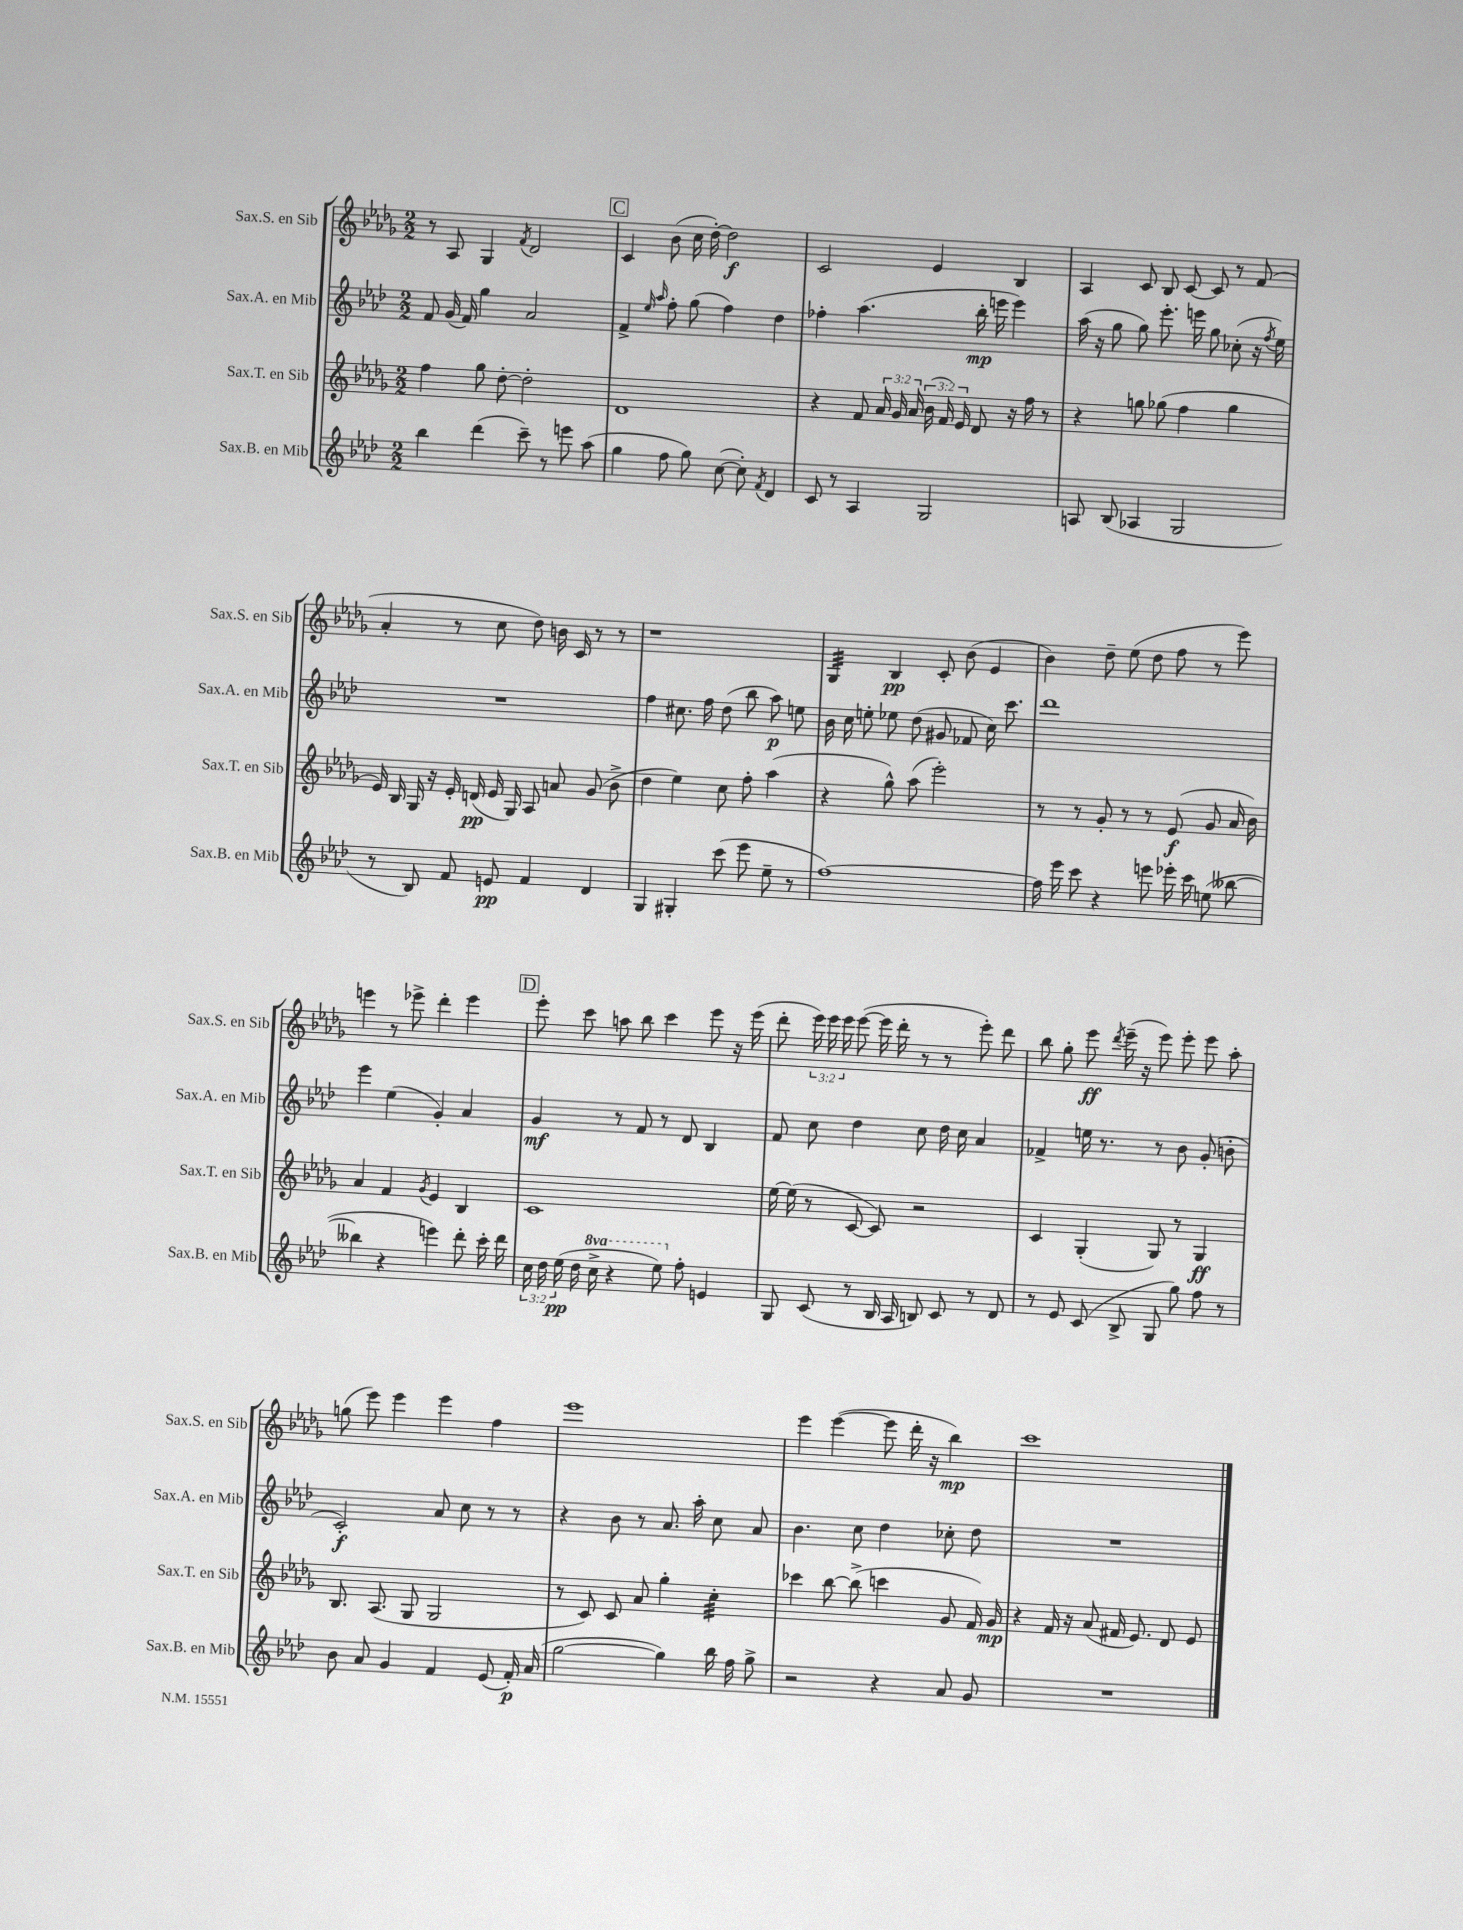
<<
\new StaffGroup <<
\new Staff = "s0" \with { instrumentName = "Sax.S. en Sib" shortInstrumentName = "Sax.S. en Sib" } {
    \clef treble \key des \major \numericTimeSignature \time 2/2 \override Staff.TupletNumber.text = #tuplet-number::calc-fraction-text
    \autoBeamOff r8 aes8 ges4 \acciaccatura { f'8 } des'2 |
    \mark \markup { \box "C" } c'4 bes'8( c''16 des''16~-.) des''2\f |
    c'2 ees'4 bes4 |
    aes4 c'8 bes8 c'8~ c'8 r8 f'8( |
    aes'4-. r8 c''8 des''8) b'16 c'16 r8 r8 |
    r1 |
    ges4:32 bes4\pp c'8-. bes'8( ees'4 |
    bes'4) des''8-- ees''8( des''8 f''8 r8 ees'''8) |
    e'''4 r8 ees'''8-> des'''4-. ees'''4 |
    \mark \markup { \box "D" } ees'''8-. c'''8 a''8 bes''8 c'''4 ees'''8 r16 ees'''16( |
    des'''8-. \tuplet 3/2 { ees'''16) ees'''16 ees'''16 } ees'''8~( ees'''16 des'''16-. r8 r8 ees'''8-.) des'''8 |
    bes''8 ges''8-. ees'''8\ff \acciaccatura { des'''8 } ees'''16--( r16 ees'''8) ees'''8-. ees'''8 aes''8-. |
    g''8( ees'''8) ees'''4 ees'''4 f''4 |
    ees'''1 |
    ees'''4 ees'''4~( ees'''8 des'''16-. r16 bes''4\mp) |
    c'''1 \bar "|." |
}
\new Staff = "s1" \with { instrumentName = "Sax.A. en Mib" shortInstrumentName = "Sax.A. en Mib" } {
    \clef treble \key aes \major \numericTimeSignature \time 2/2
    \autoBeamOff f'8 g'16( f'16) g''4 aes'2 |
    \mark \markup { \box "C" } f'4-> \grace { ees''16 aes''16 } f''8-. g''8( f''4) des''4 |
    fes''4-. aes''4.( bes''16-.\mp e'''16 e'''4) |
    aes''16( r16 g''8 g''8) ees'''8.-. e'''16 g''8 ces''8-.( r16 \acciaccatura { f''8 } ees''16) |
    R1 |
    f''4 cis''8. f''16 des''8( bes''8 aes''8\p) e''8 |
    bes'16 c''16 e''8-. ees''8 des''8( gis'8 fes'8 c''16) c'''8. |
    des'''1 |
    ees'''4 ees''4( g'4-.) aes'4 |
    \mark \markup { \box "D" } g'4\mf r8 f'8 r8 des'8 bes4 |
    f'8 c''8 des''4 c''8 des''16 c''16 aes'4 |
    fes'4-> e''16 r8. r8 bes'8 g'8-.( b'8-. |
    c'2-.\f) aes'8 c''8 r8 r8 |
    r4 bes'8 r8 aes'8. aes''16-. c''8 aes'8 |
    bes'4. c''8 des''4 ces''8-. des''8 |
    R1 \bar "|." |
}
\new Staff = "s2" \with { instrumentName = "Sax.T. en Sib" shortInstrumentName = "Sax.T. en Sib" } {
    \clef treble \key des \major \numericTimeSignature \time 2/2 \override Staff.TupletNumber.text = #tuplet-number::calc-fraction-text
    \autoBeamOff f''4 ges''8 des''8~-. des''2-. |
    \mark \markup { \box "C" } des'1 |
    r4 f'8 \tuplet 3/2 { aes'16 ges'16 aes'16 } \tuplet 3/2 { bes'16( f'16) ees'16 } des'8 r16 f''16 r8 |
    r4 g''8 ges''8( f''4 ges''4 |
    ees'16) bes16 ges16 r16 ees'16-. d'16\pp( ees'16 ges16) aes8 a'8 ges'8( bes'8-> |
    des''4 ees''4) c''8 f''8-. aes''4( |
    r4 ges''8-^) aes''8( ees'''2-.) |
    r8 r8 ges'8-. r8 r8 ees'8\f( ges'8 aes'16 bes'16) |
    aes'4 f'4 \acciaccatura { ges'8 } ees'4 bes4 |
    \mark \markup { \box "D" } c'1 |
    ees''16~ ees''16( r8 c'8~ c'8) r2 |
    c'4 ges4-.( ges8) r8 ges4\ff |
    bes8. aes8.( ges8 ges2 |
    r8 c'8) c'8 aes'8 ges''4-. c''4:32-. |
    ces'''4 bes''8~ bes''8->( c'''4 ges'8 f'16) ges'16\mp |
    r4 f'16 r16 aes'8( fis'16 ees'8.) des'8 ees'8 \bar "|." |
}
\new Staff = "s3" \with { instrumentName = "Sax.B. en Mib" shortInstrumentName = "Sax.B. en Mib" } {
    \clef treble \key aes \major \numericTimeSignature \time 2/2 \override Staff.TupletNumber.text = #tuplet-number::calc-fraction-text \set Staff.ottavationMarkups = #ottavation-simple-ordinals
    \autoBeamOff bes''4 des'''4( c'''8--) r8 e'''8 aes''8( |
    \mark \markup { \box "C" } g''4 f''8 g''8) c''8~( c''8-.) \acciaccatura { f'8 } des'4 |
    c'8 r8 aes4 g2 |
    a8 bes8( aes4 g2 |
    r8 bes8) f'8 e'8\pp f'4 des'4 |
    g4 gis4-. c'''8( ees'''8 ees''8-- r8 |
    f''1~) |
    f''16 ees'''16 c'''8 r4 e'''8 ees'''16-. c'''16 e''8( beses''8~ |
    beses''4 r4 e'''4) des'''8-. c'''16-. des'''16 |
    \mark \markup { \box "D" } \tuplet 3/2 { c''16 des''16 ees''16\pp( } des''16 \ottava #1 c'''16-> r4 ees'''8) \ottava #0 f''8-. e'4 |
    g8 c'8( r8 bes16 aes16 b8) c'8 r8 des'8 |
    r8 ees'8 c'8( bes8-> g8 g''8) f''8 r8 |
    bes'8 aes'8 g'4 f'4 ees'8( f'16-.\p) aes'16( |
    g''2~ g''4) bes''16 f''16 g''8-> |
    r2 r4 aes'8 g'8 |
    R1 \bar "|." |
}
>>
>>
\layout { \context { \Score \remove "Bar_number_engraver" } }
